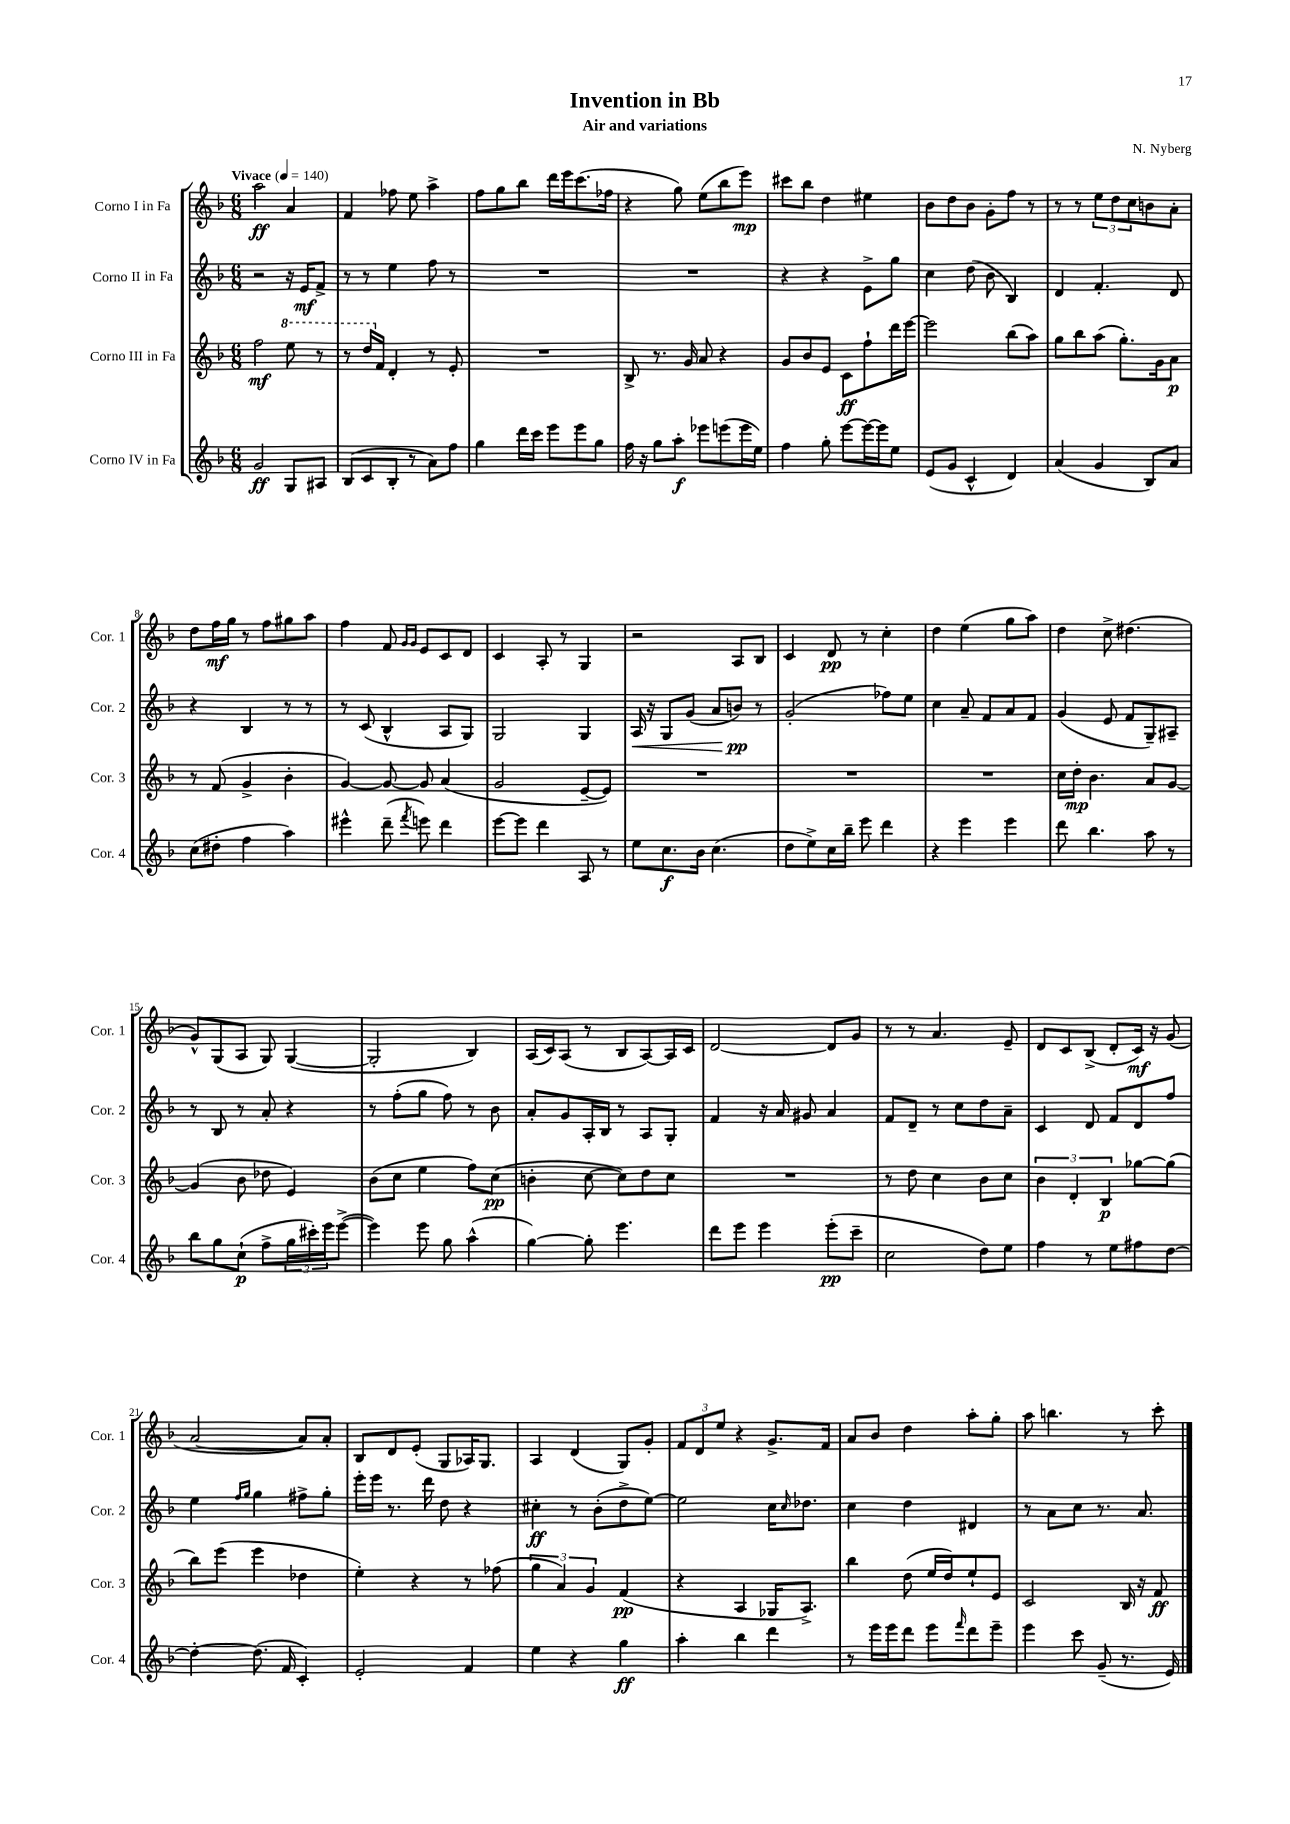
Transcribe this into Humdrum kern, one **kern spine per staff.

**kern	**kern	**kern	**kern
*staff4	*staff3	*staff2	*staff1
*clefG2	*clefG2	*clefG2	*clefG2
*k[b-]	*k[b-]	*k[b-]	*k[b-]
*M6/8	*M6/8	*M6/8	*M6/8
*MM140	*MM140	*MM140	*MM140
2g	2ff	2r	2aa
8G	8eee	16r	4a
.	.	16e	.
8A#	8r	8f^	.
=	=	=	=
(8B-	8r	8r	4f
8c	16ddd	8r	.
.	16f	.	.
8B-'	4d'	4ee	8ff-
8r	.	.	8ee
8a)	8r	8ff	4aa^
8ff	8e'	8r	.
=	=	=	=
4gg	2.r	2.r	8ff
.	.	.	8gg
16ddd	.	.	8bb-
16ccc	.	.	.
8eee	.	.	16ddd
.	.	.	16eee
8eee	.	.	(8.ccc
8gg	.	.	.
.	.	.	16ff-
=	=	=	=
16ff	8B-^	2.r	4r
16r	.	.	.
8gg	8.r	.	.
8aa'	.	.	8gg)
.	16g	.	.
8eee-	8a	.	(8ee
(8eee	4r	.	8bb-
16eee	.	.	8eee)
16ee)	.	.	.
=	=	=	=
4ff	8g	4r	8ccc#
.	8b-	.	8bb-
8gg'	8e	4r	4dd
[8eee	8c	.	.
16eee_	8ff`	8e^	4ee#
16eee]	.	.	.
8ee	16ddd	8gg	.
.	[16eee	.	.
=	=	=	=
(8e	2eee]	4cc	8b-
8g	.	.	8dd
4c^^	.	(8dd	8b-
.	.	8b-	8g'
4d)	(8bb-	4B-)	8ff
.	8aa)	.	8r
=	=	=	=
(4a	8gg	4d	8r
.	8bb-	.	8r
4g	(8aa	4.f'	12ee
.	.	.	12dd
.	8.gg')	.	.
.	.	.	12cc
8B-)	.	.	8b
.	16g	.	.
8a	8a	8d	8a'
=	=	=	=
(8cc	8r	4r	8dd
8dd#'	(8f	.	16ff
.	.	.	16gg
4ff	4g^	4B-	8r
.	.	.	8ff
4aa)	4b-'	8r	8gg#
.	.	8r	8aa
=	=	=	=
4eee#^^	[4g)	8r	4ff
.	.	(8c	.
(8ddd~	8g_	4B-^^	8f
.	.	.	16qqg
8qfff	.	.	16qqg
8eee)	8g]	.	8e
4ddd	(4a	8A	8c
.	.	8G)	8d
=	=	=	=
[8eee	2g	2G	4c
8eee]	.	.	.
4ddd	.	.	8A'
.	.	.	8r
8A	[8e~	4G	4G
8r	8e])	.	.
=	=	=	=
8ee	2.r	16A	2r
.	.	16r	.
8.cc	.	8G	.
.	.	(8g	.
16b-	.	.	.
(4.cc	.	8a	.
.	.	8b)	8A
.	.	8r	8B-
=	=	=	=
8dd	2.r	(2g'	4c
8ee^)	.	.	.
16cc	.	.	8d
16bb-~	.	.	.
8eee	.	.	8r
4ddd	.	8ff-)	4cc'
.	.	8ee	.
=	=	=	=
4r	2.r	4cc	4dd
4eee	.	8a~	(4ee
.	.	8f	.
4eee	.	8a	8gg
.	.	8f	8aa)
=	=	=	=
8ddd	16cc	(4g	4dd
.	16dd'	.	.
4.bb-	4.b-	.	.
.	.	8e	8cc^
.	.	8f	(4.dd#
8aa	8a	8G~)	.
8r	[8g	8A#~	.
=	=	=	=
8bb-	(4g]	8r	8g^^)
8gg	.	8B-	(8G
(8cc`	8b-	8r	8A
8ff^	8dd-	8a'	8G)
24gg	4e)	4r	([4G
24ccc#')	.	.	.
24eee	.	.	.
([8eee^	.	.	.
=	=	=	=
4eee])	(8b-	8r	2G']
.	8cc	(8ff'	.
8eee	4ee	8gg	.
8gg	.	8ff)	.
(4aa^^	8ff)	8r	4B-)
.	(8cc	8b-	.
=	=	=	=
[4gg)	4b'	8a'	(16A
.	.	.	16c)
.	.	8g	(8A
8gg']	[8cc	16A'	8r
.	.	16B-	.
4.eee	8cc])	8r	8B-
.	8dd	8A	[8A)
.	8cc	8G'	16A]
.	.	.	16c
=	=	=	=
8ddd	2.r	4f	[2d
8eee	.	.	.
4eee	.	16r	.
.	.	16a	.
.	.	8g#	.
(8eee'	.	4a	8d]
8ccc~	.	.	8g
=	=	=	=
2cc	8r	8f	8r
.	8dd	8d~	8r
.	4cc	8r	4.a
.	.	8cc	.
8dd)	8b-	8dd	.
8ee	8cc	8a~	8e~
=	=	=	=
4ff	6b-	4c	8d
.	.	.	8c
.	6d'	.	.
8r	.	8d	(8B-^
.	6B-	.	.
8ee	.	8f	8d'
8ff#	[8gg-	8d	16c)
.	.	.	16r
[8dd	(8gg-]	8ff	(8g
=	=	=	=
4dd'_	8bb-)	4ee	[2a
.	(8eee	.	.
.	.	16qqff	.
.	.	16qqgg	.
(8.dd]	4eee	4gg	.
16f	.	.	.
4c')	4dd-	8ff#^	8a])
.	.	8gg'	8a'
=	=	=	=
2e'	4ee')	16eee'	8B-
.	.	16eee	.
.	.	8.r	8d
.	4r	.	(8e'
.	.	16ddd	.
.	.	8dd	8G
4f	8r	4r	16A-)
.	.	.	8.G
.	(8ff-	.	.
=	=	=	=
4ee	6gg	4cc#'	4A
.	6a)	.	.
4r	.	8r	(4d
.	6g	.	.
.	.	(8b-'	.
4gg	(4f	8dd^	8G)
.	.	[8ee)	8g'
=	=	=	=
4aa'	4r	2ee]	12f
.	.	.	12d
.	.	.	12ee
4bb-	4A	.	4r
4ddd	16G-	16cc	8.g^
.	.	16qqcc	.
.	8.A^)	8.dd-	.
.	.	.	16f
=	=	=	=
8r	4bb-	4cc	8a
16eee	.	.	8b-
16eee	.	.	.
8ddd	(8dd	4dd	4dd
8eee	16ee	.	.
.	16dd)	.	.
16qqfff	.	.	.
8ddd	8ee`	4d#	8aa'
8eee~	8e	.	8gg'
=	=	=	=
4eee	2c	8r	8aa
.	.	8a	4.bb
8ccc	.	8cc	.
(8g~	.	8.r	.
8.r	16B-	.	8r
.	16r	8.a	.
.	8f	.	8ccc'
16e)	.	.	.
==	==	==	==
*-	*-	*-	*-
